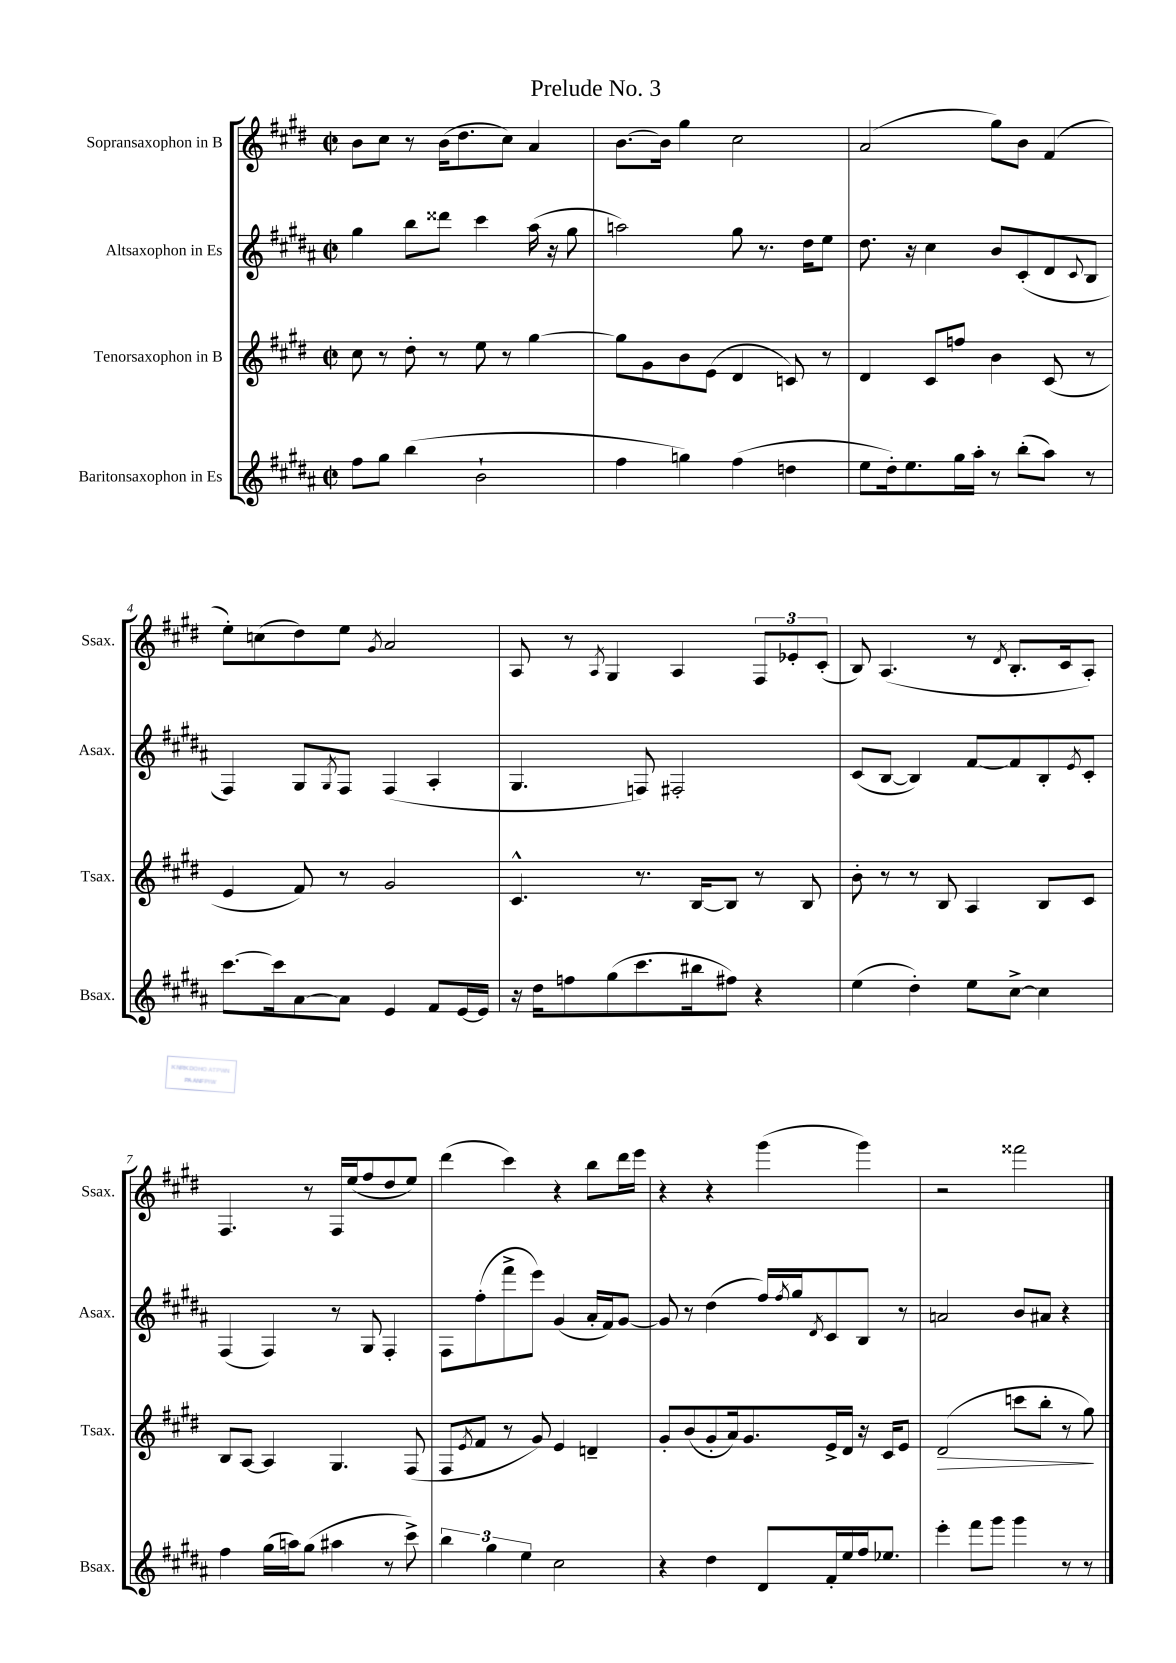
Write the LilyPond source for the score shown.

\header { title = "Prelude No. 3" }
<<
\new StaffGroup <<
\new Staff = "s0" \with { instrumentName = "Sopransaxophon in B" shortInstrumentName = "Ssax." } {
    \clef treble \key e \major \defaultTimeSignature \time 2/2
    b'8 cis''8 r8 b'16( dis''8. cis''8) a'4 |
    b'8.~ b'16 gis''4 cis''2 |
    a'2( gis''8) b'8 fis'4( |
    e''8-.) c''8( dis''8) e''8 \acciaccatura { gis'8 } a'2 |
    a8 r8 \acciaccatura { a8 } gis4 a4 \tuplet 3/2 { fis8 ees'8-. cis'8-.( } |
    b8) a4.( r8 \acciaccatura { dis'8 } b8.-. cis'16 a8-.) |
    fis4. r8 fis16 e''16( fis''8 dis''8 e''8) |
    dis'''4( cis'''4) r4 b''8 dis'''16 e'''16 |
    r4 r4 gis'''4( gis'''4) |
    r2 fisis'''2 \bar "|." |
}
\new Staff = "s1" \with { instrumentName = "Altsaxophon in Es" shortInstrumentName = "Asax." } {
    \clef treble \key b \major \defaultTimeSignature \time 2/2
    gis''4 b''8 disis'''8 cis'''4 ais''16( r16 gis''8 |
    a''2) gis''8 r8. dis''16 e''8 |
    dis''8. r16 cis''4 b'8 cis'8-.( dis'8 \appoggiatura { cis'8 } b8 |
    fis4) gis8 \acciaccatura { gis8 } fis8 fis4( ais4-. |
    gis4. f8) fis2-. |
    cis'8( b8~ b4) fis'8~ fis'8 b8-. \acciaccatura { e'8 } cis'8-. |
    fis4( fis4) r8 gis8 fis4-. |
    fis8 fis''8-.( fis'''8-> e'''8) gis'4( ais'16-. fis'16) gis'8~ |
    gis'8 r8 dis''4( fis''16) \acciaccatura { fis''8 } gis''16 \acciaccatura { dis'8 } cis'8 b8 r8 |
    a'2 b'8 ais'8 r4 \bar "|." |
}
\new Staff = "s2" \with { instrumentName = "Tenorsaxophon in B" shortInstrumentName = "Tsax." } {
    \clef treble \key e \major \defaultTimeSignature \time 2/2
    cis''8 r8 dis''8-. r8 e''8 r8 gis''4~ |
    gis''8 gis'8 b'8 e'8( dis'4 c'8) r8 |
    dis'4 cis'8 f''8 b'4 cis'8( r8 |
    e'4 fis'8) r8 gis'2 |
    cis'4.-^ r8. b16~ b8 r8 b8 |
    b'8-. r8 r8 b8 a4 b8 cis'8 |
    b8 a8~ a4 gis4. fis8( |
    fis8 \acciaccatura { e'8 } fis'8 r8 gis'8) e'4 d'4-- |
    gis'8-. b'8( gis'8-. a'16) gis'8. e'16-> dis'16 r16 cis'16 e'8 |
    dis'2\>( c'''8 b''8-. r8 gis''8\!) \bar "|." |
}
\new Staff = "s3" \with { instrumentName = "Baritonsaxophon in Es" shortInstrumentName = "Bsax." } {
    \clef treble \key b \major \defaultTimeSignature \time 2/2
    fis''8 gis''8 b''4( b'2-! |
    fis''4 g''4) fis''4( d''4 |
    e''8 dis''16-.) e''8. gis''16 ais''16-. r8 b''8-.( ais''8) r8 |
    cis'''8.~ cis'''16 ais'8~ ais'8 e'4 fis'8 e'16~ e'16 |
    r16 dis''16 f''8 gis''8( cis'''8. bis''16 fis''8) r4 |
    e''4( dis''4-.) e''8 cis''8~-> cis''4 |
    fis''4 gis''16( a''16) gis''8( ais''4 r8 cis'''8->) |
    \tuplet 3/2 { b''4 gis''4 e''4 } cis''2 |
    r4 dis''4 dis'8 fis'16-. e''16 fis''16 ees''8. |
    e'''4-. fis'''8 gis'''8 gis'''4 r8 r8 \bar "|." |
}
>>
>>
